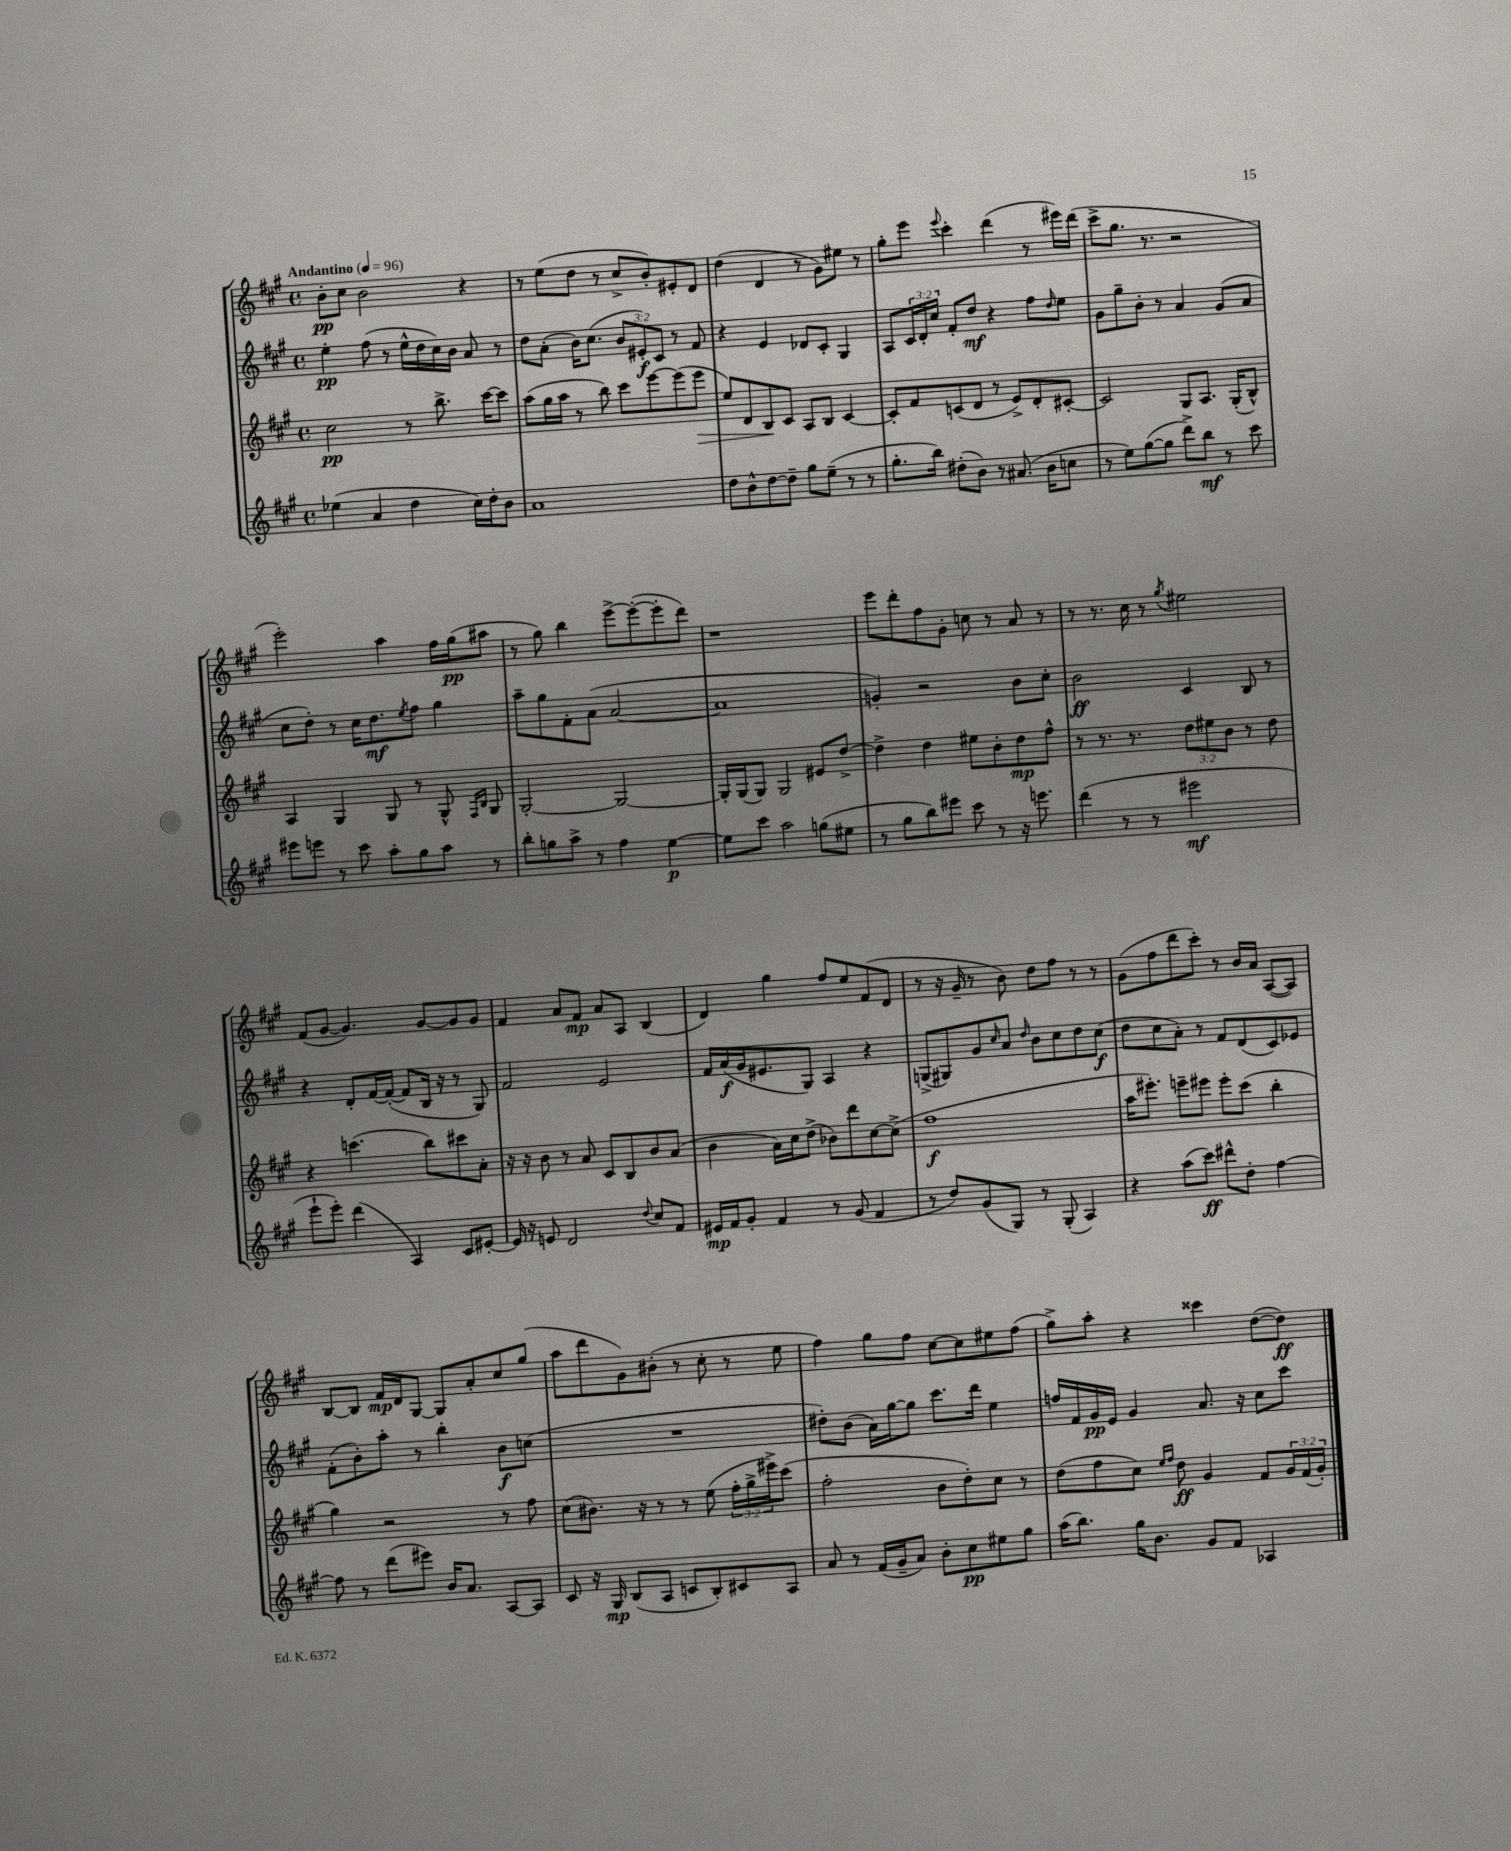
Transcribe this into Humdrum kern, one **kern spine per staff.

**kern	**kern	**kern	**kern
*staff4	*staff3	*staff2	*staff1
*clefG2	*clefG2	*clefG2	*clefG2
*k[f#c#g#]	*k[f#c#g#]	*k[f#c#g#]	*k[f#c#g#]
*M4/4	*M4/4	*M4/4	*M4/4
*met(c)	*met(c)	*met(c)	*met(c)
*MM96	*MM96	*MM96	*MM96
(4ee-\	2cc#\	4ee'\	8b'\L
.	.	.	8cc#\J
4a/	.	(8ff#\	2b\
.	.	8r	.
4dd\	8r	16ee^^\LL	.
.	.	16dd\	.
.	8.bb^\	16cc#\)	.
.	.	16b\JJ	.
16cc#\LL)	.	8a/	4r
16dd'\J	[16ccc#\LK	.	.
8b\J	8ccc#\]J	8r	.
=	=	=	=
1a	(8aa\L	8dd\L	8r
.	16gg#\L	(8a'\J	(8ee\L
.	16aa\JJ	.	.
.	8r	16b\LK)	8dd\J
.	.	(8.cc#\J	.
.	8bb\)	.	8r
.	8ccc#\L	12b/L	8cc#^/L
.	.	12e#'/)	.
.	[8eee\	.	8b'/)
.	.	12c#/J	.
.	(8eee\]	8r	8e#'/
.	8eee\J	8f#/	8d/J
=	=	=	=
8dd\L	8ee/L)	4r	(4dd\
8b^^\	8d/	.	.
[8dd\	8B/	4e/	4d/
8dd~\]J	8c#/J	.	.
8gg#\L	8A/L	8d-/L	8r
(8ee~\J	8B/J	8c#'/J	8g#\L)
8r	[4c#/	4G#/	8ee#\J
8r	.	.	8r
=	=	=	=
8.gg#'\L	8c#'/]L	8A/L	8gg#'\L
.	8f#/	24c#/L	8eee\J
.	.	24d'/	.
16bb\Jk)	.	.	.
.	.	24cc#/JJ	.
.	.	.	8qqeee/
(8dd#'\L	(8c/	8f#'/L	4ccc#'\
8b\J)	8d/J	8dd/J	.
8r	8r	4r	(4ddd\
(8.a#/	8e^/L)	.	.
.	8d'/	8ff#\L	8r
16b\LK	.	.	.
.	.	16qqdd/	.
8cc\J	[8c#'/J	8ee\J	16eee#\LL)
.	.	.	(16ddd\JJ
=	=	=	=
8r	2c#/]	8g#\L	8ccc#^\L
8ee\L)	.	8gg#~\	8.gg#\J
([8gg#\	.	8b'\J	.
.	.	.	8.r
8gg#\]J	.	8r	.
8ddd^\L)	8G#/L	4a/	2r
8bb\J	8.A/J	.	.
8r	.	(8g#/L	.
.	(16G#'/LK	.	.
8ccc#\	8B^^/J)	8a/J	.
=	=	=	=
8eee#\L	4A/	8cc#\L	2eee'\)
8eee\J	.	8dd'\J)	.
8r	4G#/	8r	.
8ccc#\	.	16cc#\LK	.
.	.	8.dd\	.
8aa'\L	8G#/	.	4aa\
.	.	8qee/	.
8gg#\	8r	8ff#\J	.
8aa\J	8G#^^/	4gg#\	16ff#\LL
.	.	.	(16gg#\J
.	16qqF#/LL	.	.
.	16qqB/JJ	.	.
8r	8G#/	.	8aa#\J
=	=	=	=
8bb'\L	[2G#'/	8aa~\L	8r
8gg\	.	8gg#\	8gg#\)
8aa^\J	.	8f#'\	4bb\
8r	.	(8a\J	.
4ff#\	2G#/_	[2a/	[8eee^\L
.	.	.	(8eee'\_
[4ee\	.	.	8eee'\]
.	.	.	8ddd\J)
=	=	=	=
8ee\]L	16G#'/]LL	1a]	1r
.	(16G#/J	.	.
8ccc#\J	8G#/J)	.	.
2aa\	2G#/	.	.
(8gg\L	8e#/L	.	.
8ee#\J	[8dd^/J	.	.
=	=	=	=
8r	4dd^\]	4g'/)	8eee\L
8gg#\L	.	.	8ddd'\
8bb\)	4dd\	2r	8ff#\
8eee#\J	.	.	8g#'\J
8ccc#\	8ee#\L	.	8cc\
8r	8b'\	.	8r
16r	8dd\	8b\L	8a/
8.eee\	.	.	.
.	8ff#^^\J	8cc#'\J	8r
=	=	=	=
(4ddd\	8r	2b\	8r
.	8.r	.	8.r
8r	.	.	.
.	8.r	.	16cc#\
8r	.	.	8r
.	.	.	8qgg#/
2eee#\	12dd\L	4c#/	2ee#\
.	12ee#\	.	.
.	12b\J	.	.
.	8r	8B/	.
.	8dd\	8r	.
=	=	=	=
8eee`\L	4r	4r	(8f#/L
8eee'\J)	.	.	[8g#/J
(4ddd\	(4.ccc\	8d'/L	4.g#/])
.	.	[16f#/L	.
.	.	(16f#'/_JJ	.
4A/)	.	8f#/]L	.
.	8bb\L)	16B/Jk	[8g#/L
.	.	16r	.
8c#/L	8ccc#\	8r	8g#/]
[8e#'/J	8a'\J	8G#/)	8g#/J
=	=	=	=
16e#/]	16r	2f#/	4f#/
16r	16r	.	.
8e/	8b\	.	.
2d/	8r	.	8a/L
.	8a/	.	8f#/J
.	8c#/L	2e/	8a/L
.	8B/	.	8A/J
8qqdd/	.	.	.
8cc#/L	8b/	.	(4B/
8f#/J	(8a/J	.	.
=	=	=	=
16e#/LL	4b\	16f#/LL	4d/)
16f#/J	.	(16a/	.
8g#'/J	.	16g#/J	.
.	.	8.e#/	.
4f#/	16a\LL)	.	4gg#\
.	16cc#\J	.	.
.	(8dd^\J	8G#/J)	.
8r	8b-\L)	4A/	8ff#/L
(8g#/	8ddd\	.	8ee/
4f#/	[8cc#\	4r	(8f#/
.	(8cc#^\]J	.	8d/J
=	=	=	=
8r	1ff#	(8G^/L	8r
8dd/L)	.	8G#/)	16r
.	.	.	16g#~/
(8g#/	.	8g#/	8r
.	.	16qqcc#/	.
8G#/J)	.	8a/J	8b\)
.	.	16qqdd/	.
8r	.	8b\L	8dd\L
(8G#'/	.	8cc#\	8ff#\J
4A/)	.	8dd\	8r
.	.	(8cc#\J	8r
=	=	=	=
4r	16aa\LK	8dd\L	(8g#\L
.	8.eee#'\J)	.	.
.	.	8cc#\	8ff#\
(8aa\L	8eee~\L	8a'\J)	8ddd\
8ccc#\J)	8eee#\J	8r	8ccc#'\J)
8ddd#^^\L	8eee#'\L	8f#/L	8r
8dd'\J	(8ccc#\J	(8d/	16b/LL
.	.	.	16a/JJ
[4ff#\	4bb'\	8c#/)	([8A/L
.	.	8e-/J	8A/]J)
=	=	=	=
8ff#\]	4gg#\)	(8f#'\L	[8B/L
8r	.	8b'\)	8B/]J
(8ddd\L	2r	8aa'\J	16f#/LL
.	.	.	16d/J
8eee#\J)	.	8r	[8G#/J
16b/LK	.	4bb'\	8G#/]L
8.a/J	.	.	.
.	.	.	8a'/
[8A/L	8r	8b\L	8cc#/
8A/]J	8ff#\	(8cc\J	(8gg#/J
=	=	=	=
8c#/	(8cc#\L	1r	8aa\L
16r	8.b#\J)	.	8ddd\
16G#/	.	.	.
(8B/L	.	.	8g#\)
.	16r	.	.
8A/J	8r	.	(8b#'\J
8c/L	8r	.	8r
8B'/)	(8ee\	.	8cc#'\
8c#/	24ff#'\LL	.	8r
.	24gg#^\	.	.
.	24eee#^\J)	.	.
8A/J	(8ccc#\J	.	8ee\
=	=	=	=
8a/	2ff#'\	8dd#'\L)	4ff#\)
8r	.	(8b\J	.
(16f#/LL	.	16a\LL)	8gg#\L
16g#~/J	.	[16gg#\J	.
8a/J)	.	8gg#\]J	8ff#\J
8b'\L	8b\L	8.ccc#\L	[8cc#\L
8cc#\	8dd'\)	.	8cc#\]
.	.	16ddd\Jk	.
8ee#\	8cc#\J	4ee\	8ee#\
8gg#\J	8r	.	(8ff#\J
=	=	=	=
(16aa\LK	(8dd\L	16ff/LL	8gg#^\L)
8.bb\J)	.	16f#/	.
.	8ff#\	16g#/	8aa'\J
.	.	16e/JJ	.
16gg#\LK	8cc#\J)	4g#/	4r
8.b\J	.	.	.
.	16qqee/LL	.	.
.	16qqff#/JJ	.	.
.	8dd\	.	.
8g#/L	4g#/	8.a/	4ccc##\
8f#/J	.	.	.
.	.	16r	.
4A-/	8f#/L	8cc#\L	([8dd\L
.	24g#/L	8ccc#\J	8dd\]J)
.	(24f#/	.	.
.	24g#'/JJ)	.	.
==	==	==	==
*-	*-	*-	*-
